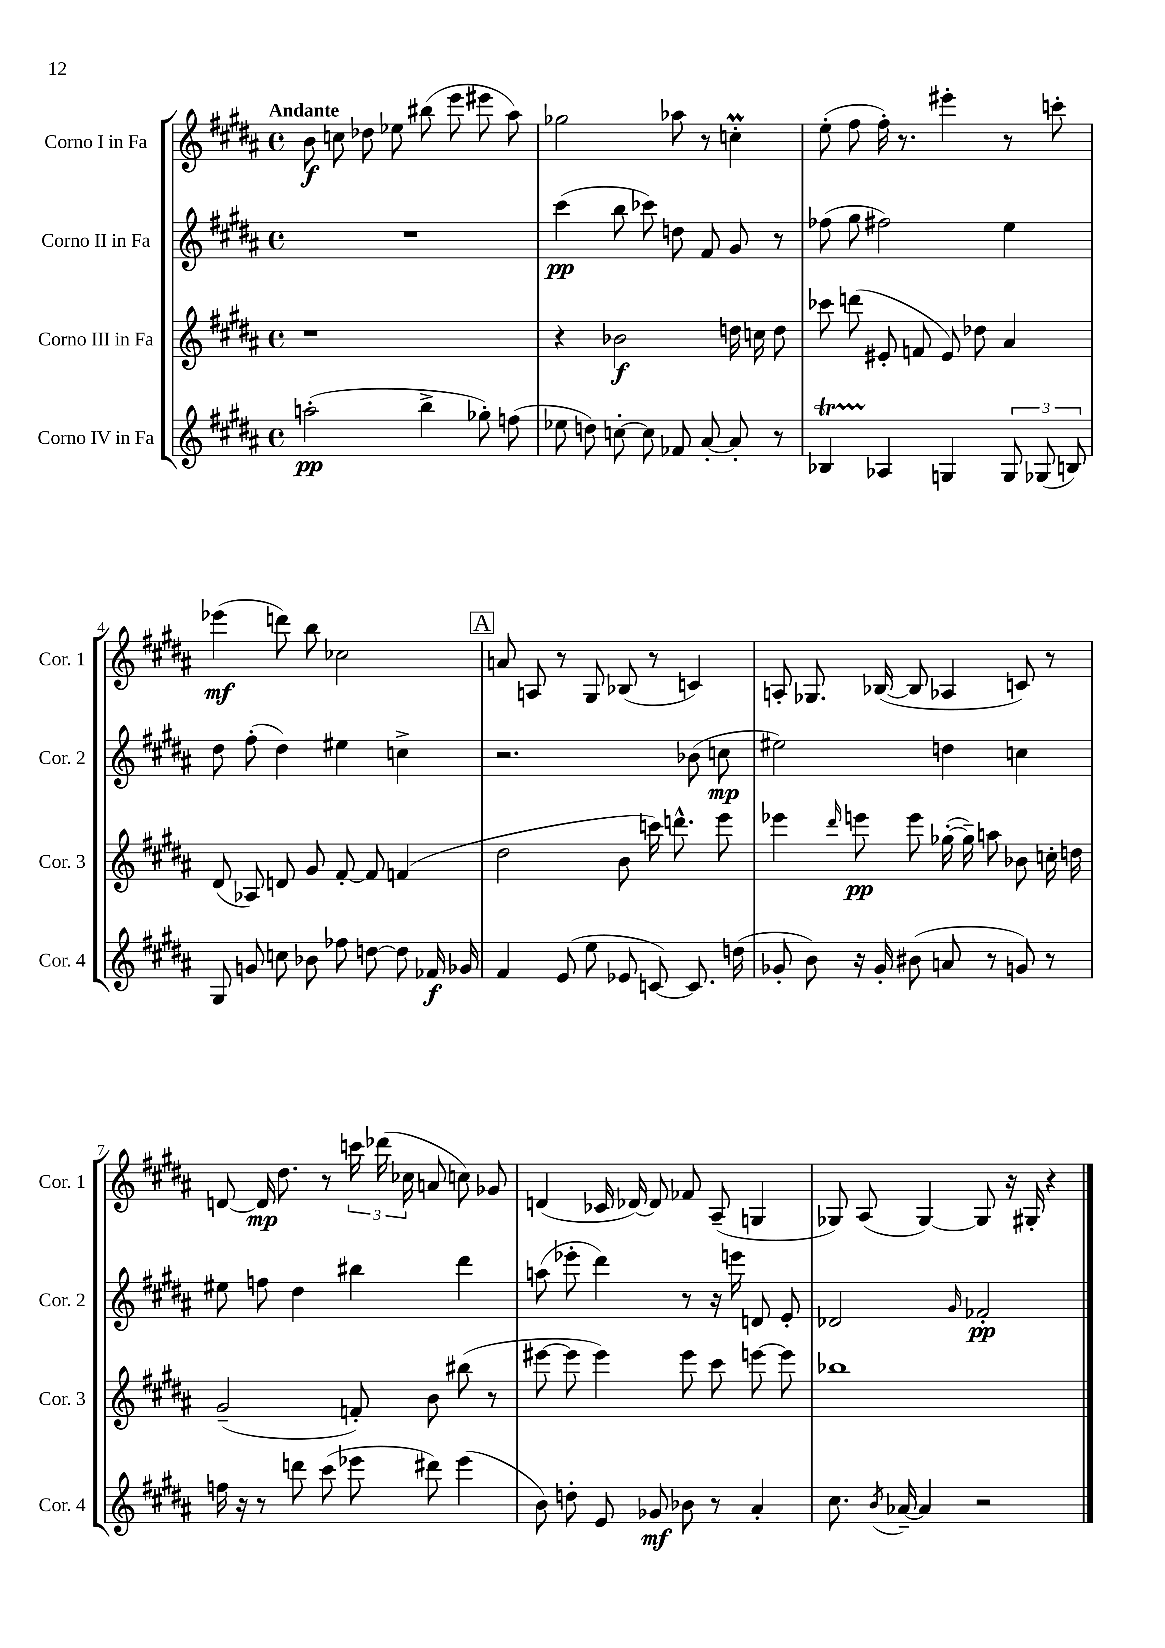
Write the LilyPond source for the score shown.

<<
\new StaffGroup <<
\new Staff = "s0" \with { instrumentName = "Corno I in Fa" shortInstrumentName = "Cor. 1" } {
    \clef treble \key b \major \defaultTimeSignature \time 4/4 \tempo "Andante"
    \autoBeamOff b'8\f c''8 des''8 ees''8 bis''8( e'''8 eis'''8 ais''8) |
    ges''2 aes''8 r8 c''4-.\prall |
    e''8-.( fis''8 fis''16-.) r8. eis'''4-. r8 c'''8-. |
    ees'''4\mf( d'''8) b''8 ces''2 |
    \mark \markup { \box "A" } a'8 a8 r8 gis8 bes8( r8 c'4) |
    a8-. ges8. bes16~( bes8 aes4 c'8) r8 |
    d'8~ d'16\mp dis''8. r8 \tuplet 3/2 { c'''16 des'''16( ces''16 } a'8 c''8) ges'8 |
    d'4( ces'16 des'16~) des'8 fes'8 ais8--( g4 |
    ges8) ais8( ges4~) ges8 r16 gis16-. r4 \bar "|." |
}
\new Staff = "s1" \with { instrumentName = "Corno II in Fa" shortInstrumentName = "Cor. 2" } {
    \clef treble \key b \major \defaultTimeSignature \time 4/4
    \autoBeamOff R1 |
    cis'''4\pp( b''8 ces'''8) d''8 fis'8 gis'8 r8 |
    fes''8( gis''8 fis''2) e''4 |
    dis''8 fis''8-.( dis''4) eis''4 c''4-> |
    \mark \markup { \box "A" } r2. bes'8( c''8\mp |
    eis''2) d''4 c''4 |
    eis''8 f''8 dis''4 bis''4 dis'''4 |
    a''8( ees'''8-. dis'''4) r8 r16 e'''16 d'8 e'8-. |
    des'2 \grace { gis'16 } fes'2-.\pp \bar "|." |
}
\new Staff = "s2" \with { instrumentName = "Corno III in Fa" shortInstrumentName = "Cor. 3" } {
    \clef treble \key b \major \defaultTimeSignature \time 4/4
    \autoBeamOff r1 |
    r4 bes'2\f d''16 c''16 d''8 |
    ces'''8 d'''8( eis'8-. f'8 eis'8) des''8 ais'4 |
    dis'8( aes8) d'8 gis'8 fis'8~-. fis'8 f'4( |
    \mark \markup { \box "A" } dis''2 b'8 c'''16) d'''8.-^ e'''8 |
    ees'''4 \grace { dis'''16 } e'''8\pp e'''8 ges''16~-.( ges''16--) a''8 bes'8 c''16-. d''16 |
    gis'2--( f'8-.) b'8 bis''8( r8 |
    eis'''8~ eis'''8 eis'''4) eis'''8 cis'''8 e'''8~ e'''8 |
    bes''1 \bar "|." |
}
\new Staff = "s3" \with { instrumentName = "Corno IV in Fa" shortInstrumentName = "Cor. 4" } {
    \clef treble \key b \major \defaultTimeSignature \time 4/4
    \autoBeamOff a''2-.\pp( b''4-> ges''8-.) f''8( |
    ees''8 d''8) c''8~-. c''8 fes'8 ais'8~-. ais'8-. r8 |
    bes4\startTrillSpan aes4\stopTrillSpan g4 \tuplet 3/2 { g8 ges8( b8) } |
    gis8 g'8 c''8 bes'8 fes''8 d''8~ d''8 fes'16\f ges'16 |
    \mark \markup { \box "A" } fis'4 e'8( e''8 ees'8 c'8~) c'8. d''16( |
    ges'8-. b'8) r16 ges'16-. bis'8( a'8 r8 g'8) r8 |
    f''16 r16 r8 d'''8 cis'''8( ees'''8 dis'''8) ees'''4( |
    b'8) d''8-. e'8 ges'8\mf bes'8 r8 ais'4-. |
    cis''8. \acciaccatura { b'8 } aes'16~-- aes'4 r2 \bar "|." |
}
>>
>>
